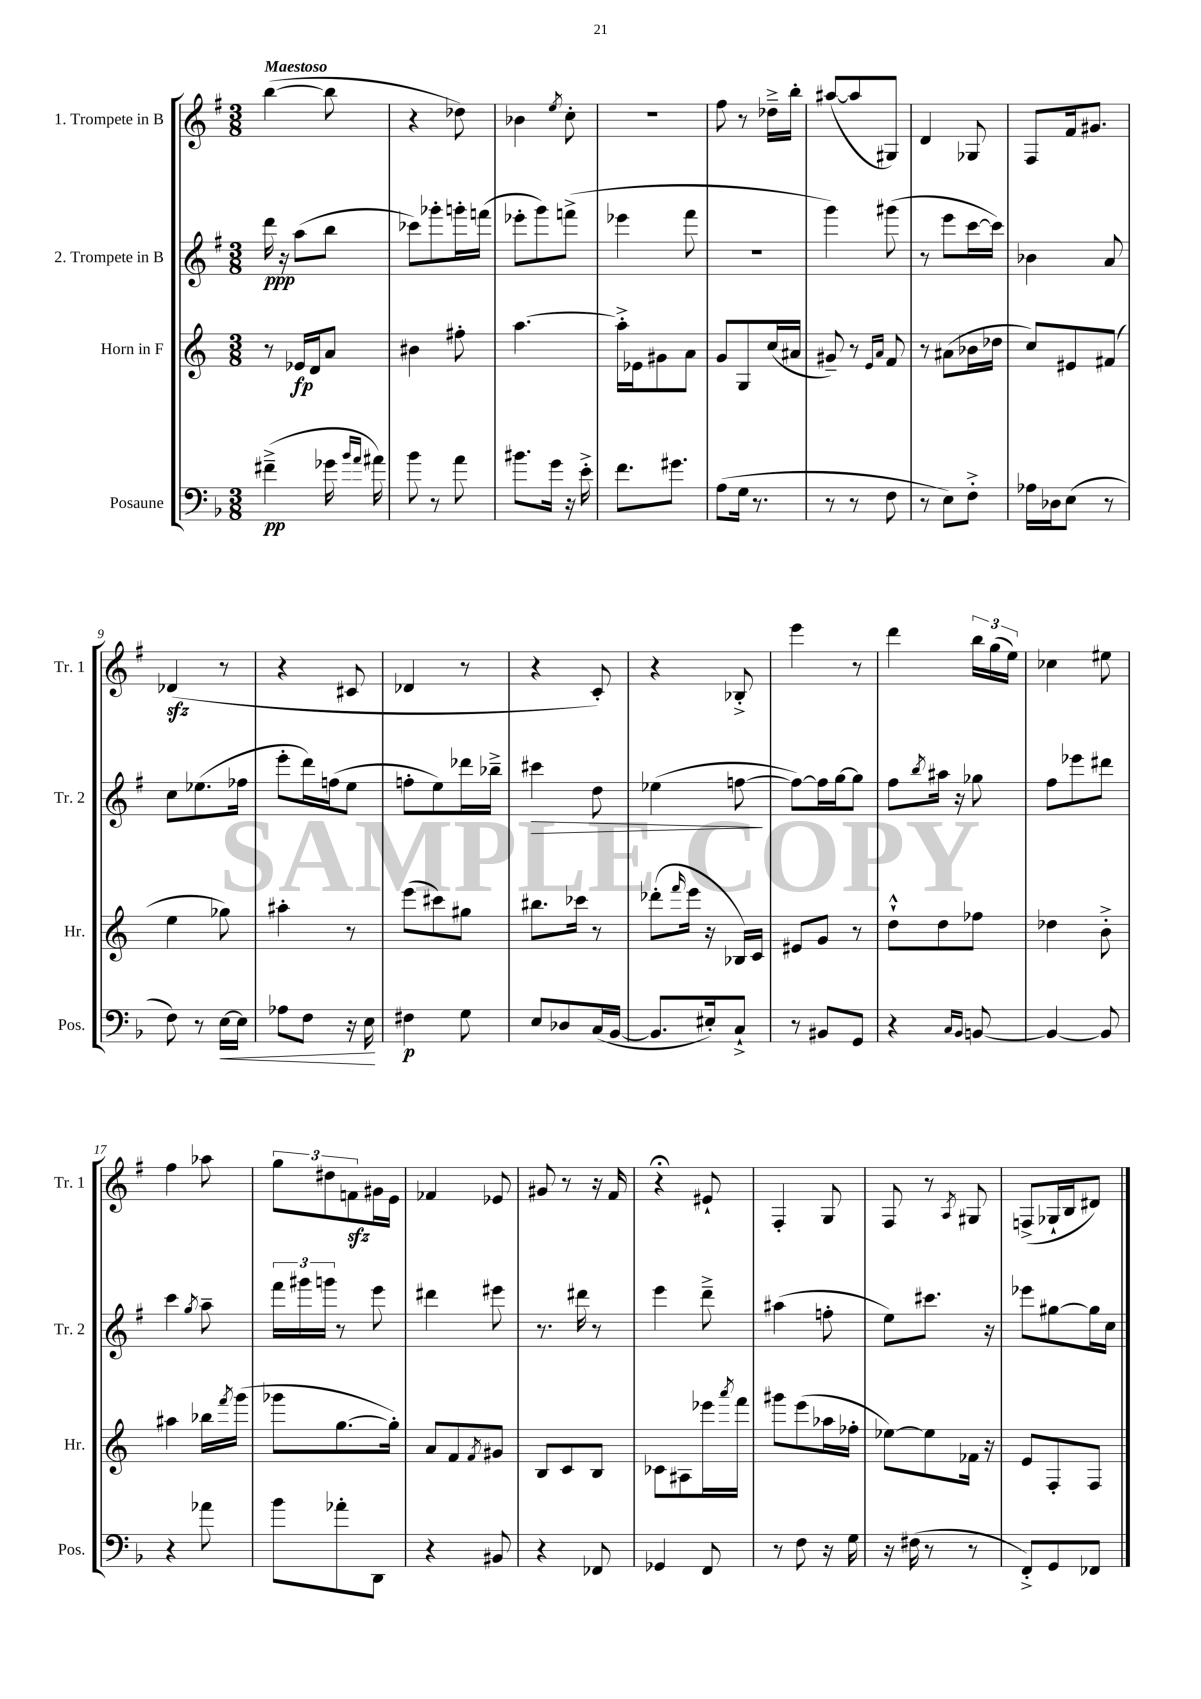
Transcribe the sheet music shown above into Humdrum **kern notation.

**kern	**kern	**kern	**kern
*staff4	*staff3	*staff2	*staff1
*clefF4	*clefG2	*clefG2	*clefG2
*k[b-]	*k[]	*k[f#]	*k[f#]
*M3/8	*M3/8	*M3/8	*M3/8
(4f#~^	8r	16ddd	([4bb
.	.	16r	.
.	16e-	(8aa	.
.	16d	.	.
16g-	8a	8bb	8bb]
16qqb-	.	.	.
16qqa	.	.	.
16a#)	.	.	.
=	=	=	=
8b-	4b#	8ccc-)	4r
8r	.	8ggg-'	.
8a	8ff#'	16ggg'	8dd-)
.	.	(16fff	.
=	=	=	=
8.b#	[4.aa	8eee-'	4b-
.	.	8ggg)	.
16g	.	.	.
.	.	.	8qee
16r	.	(8fff^	8cc'
16e'^	.	.	.
=	=	=	=
8.f	16aa'^]	4eee-	4.r
.	16e-	.	.
.	8g#	.	.
8.g#	.	.	.
.	8a	8fff#	.
=	=	=	=
(8A	8g	4.r	8ff#
16G	8G	.	8r
8.r	.	.	.
.	(16cc	.	16dd-~^
.	16a#	.	16bb'
=	=	=	=
8r	8g#~)	4ggg)	([8aa#
8r	8r	.	8aa#]
.	16qqe	.	.
.	16qqa	.	.
8F	8f	(8ggg#	8G#)
=	=	=	=
8r	8r	8r	4d
8E)	(8a#	8eee	.
8F'^	16b-	[16ccc	8G-
.	16dd-	16ccc])	.
=	=	=	=
16A-	8cc)	4b-	8F#
16D-	.	.	.
(8E	8e#	.	16f#
.	.	.	8.g#
8r	(8f#	8a	.
=	=	=	=
8F)	4ee	8cc	(4d-
8r	.	(8.ee-	.
[16E	8gg-)	.	8r
16E]	.	16ff-	.
=	=	=	=
8A-	4aa#'	8eee'	4r
8F	.	16ddd)	.
.	.	(16ff	.
16r	8r	8ee	8c#
16E	.	.	.
=	=	=	=
4F#	(8eee	8ff'	4d-
.	8ccc#)	8ee)	.
8G	8gg#	16ddd-	8r
.	.	16bb-~^	.
=	=	=	=
8E	8.bb#	4ccc#	4r
8D-	.	.	.
.	16ccc-	.	.
(16C	8r	8dd	8c')
[16BB-	.	.	.
=	=	=	=
8.BB-]	(8ddd-'	(4ee-	4r
.	16qqfff	.	.
.	16eee	.	.
16E#')	16r	.	.
8C`^	16B-)	[8ff	8B-'^
.	16c	.	.
=	=	=	=
8r	8e#	8ff_)	4eee
8BB#	8g	16ff]	.
.	.	[16gg	.
8GG	8r	8gg]	8r
=	=	=	=
4r	8dd`^^	8ff#	4ddd
.	.	8qbb	.
.	8dd	16aa#	.
.	.	16r	.
16qqC	.	.	.
16qqBB-	.	.	.
[8BB	8ff-	8gg-	24bb
.	.	.	(24gg
.	.	.	24ee)
=	=	=	=
4BB_	4dd-	8ff#	4cc-
.	.	8eee-	.
8BB]	8b'^	8ddd#	8ee#
=	=	=	=
4r	4aa#	4ccc	4ff#
.	.	8qgg	.
8a-	16bb-	8aa~	8aa-
.	8qfff	.	.
.	(16ggg	.	.
=	=	=	=
8b-	8ggg-	24fff#	12gg
.	.	24ggg#	.
.	.	24ggg	12dd#
8a-'	[8.gg	8r	.
.	.	.	12f
8DD	.	8eee	16g#
.	16gg'])	.	16e
=	=	=	=
4r	8a	4ddd#	4f-
.	8f	.	.
.	8qf	.	.
8BB#	8g#	8eee#	8e-
=	=	=	=
4r	8B	8.r	8g#
.	8c	.	8r
.	.	16ddd#	.
8FF-	8B	8r	16r
.	.	.	16f#
=	=	=	=
4GG-	8c-	4eee	4r;
.	8A#	.	.
8FF	16eee-	8ddd~^	8e#`
.	8qaaa	.	.
.	16fff	.	.
=	=	=	=
8r	8ggg#	(4aa#	4F#'
8F	(8eee	.	.
16r	16aa-	8ff'	8G
16G	16ff-'	.	.
=	=	=	=
16r	[8ee-)	8ee)	8F#
(16F#	.	.	.
8r	8ee-]	8.ccc#	8r
.	.	.	8qA
8r	16f-	.	8G#
.	16r	16r	.
=	=	=	=
8FF'^)	8e	8eee-	(8F^
8GG	8F'	[8gg#	16G-`
.	.	.	16B
8FF-	8F	16gg#]	8d#)
.	.	16cc	.
==	==	==	==
*-	*-	*-	*-
